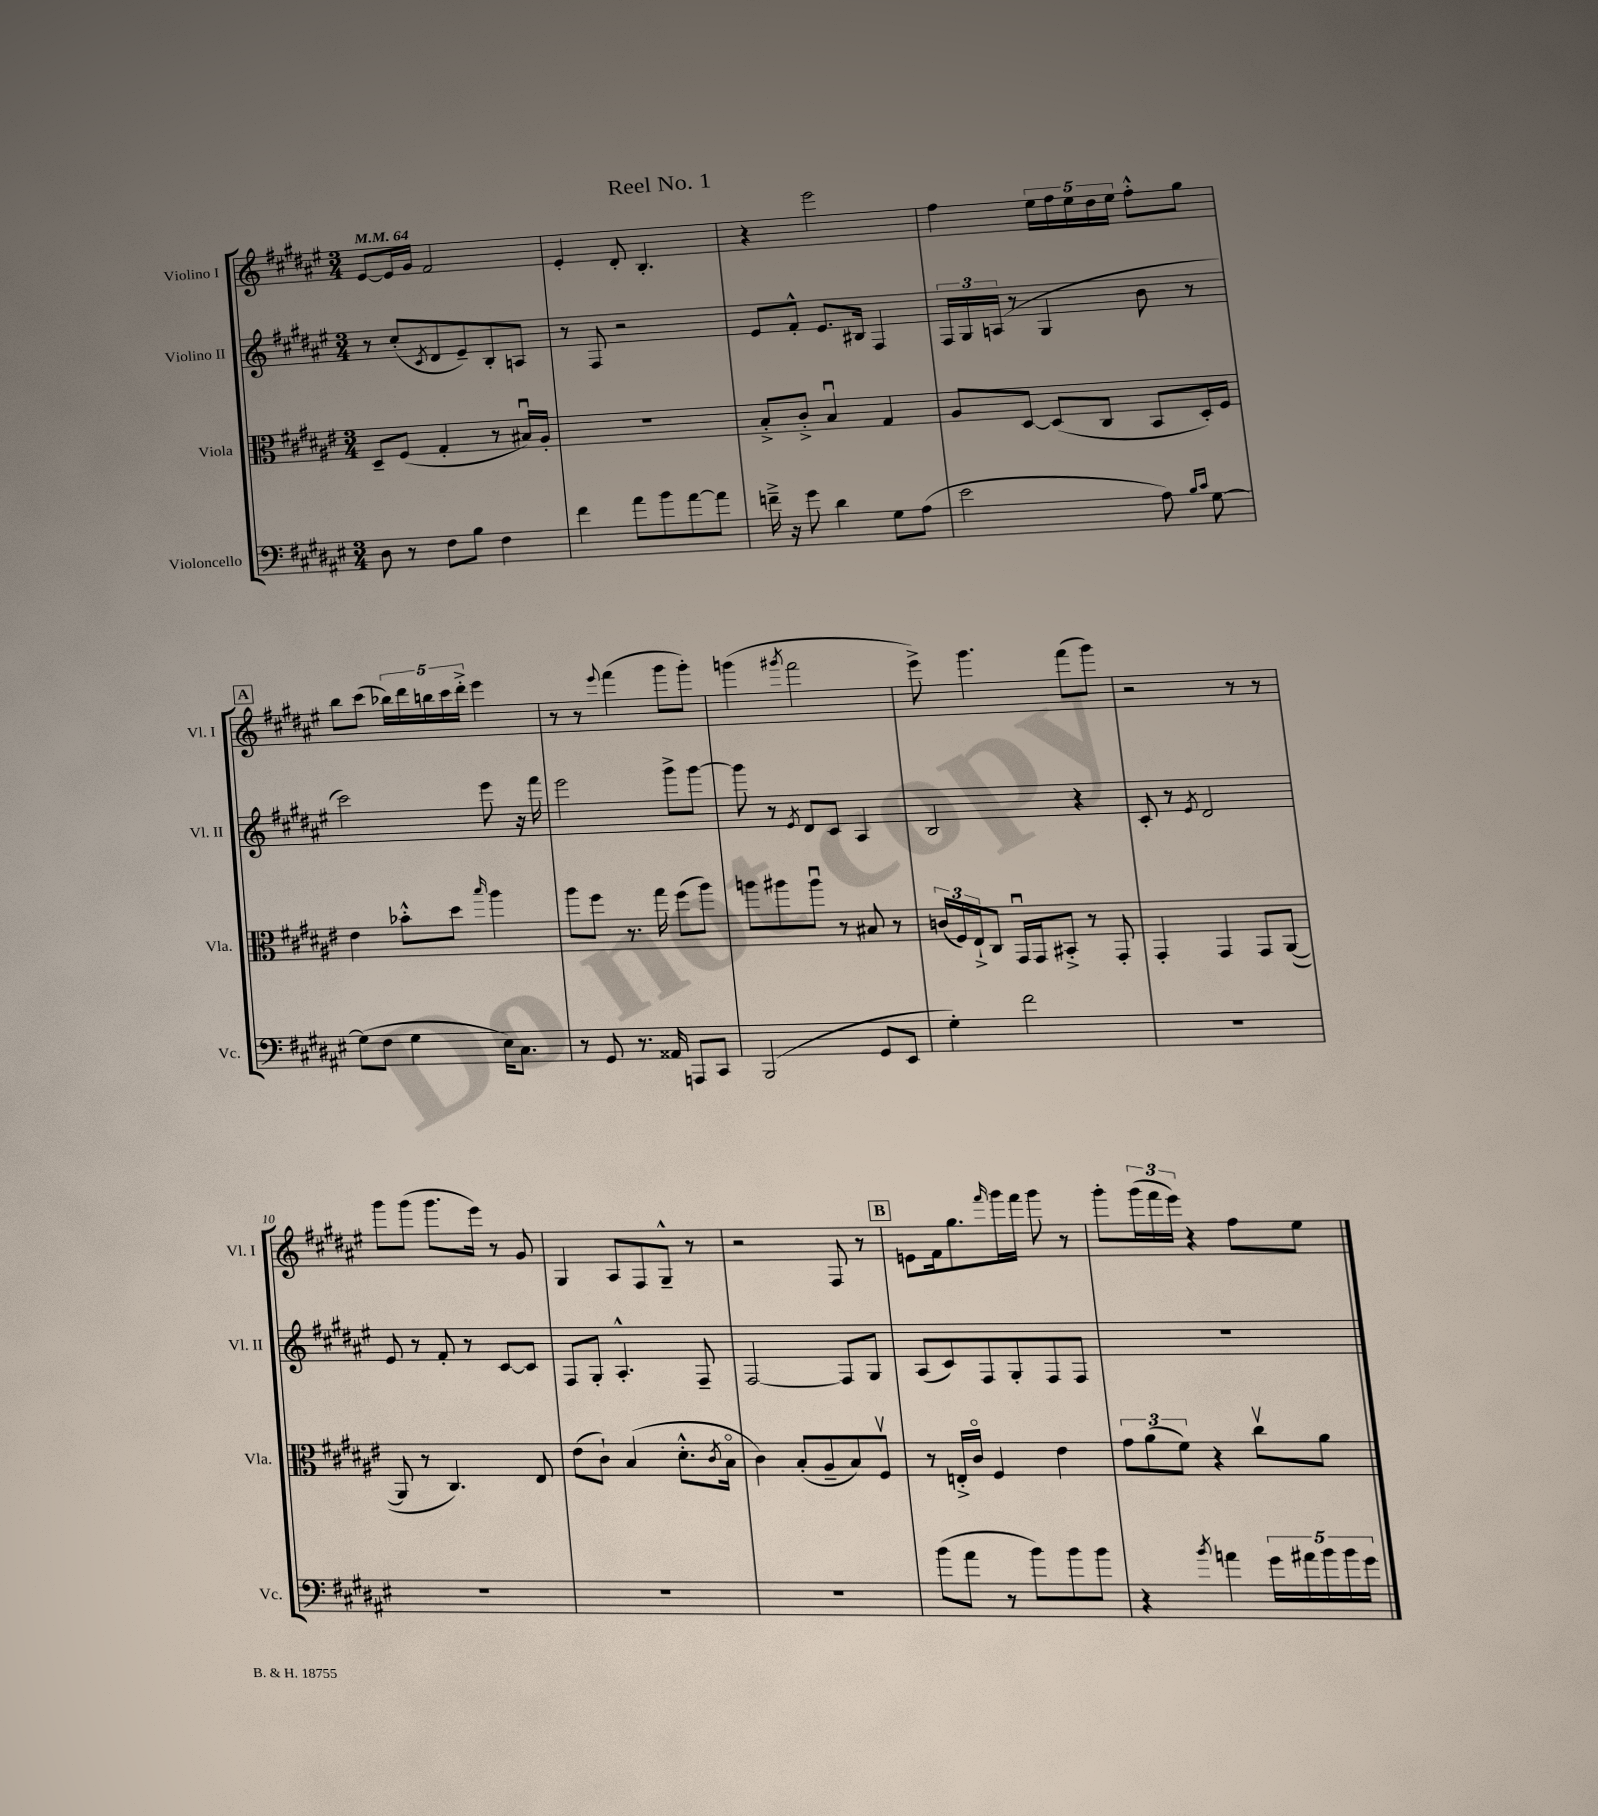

**kern	**kern	**kern	**kern
*part4	*part3	*part2	*part1
*staff4	*staff3	*staff2	*staff1
*I"Violoncello	*I"Viola	*I"Violino II	*I"Violino I
*I'Vc.	*I'Vla.	*I'Vl. II	*I'Vl. I
*clefF4	*clefC3	*clefG2	*clefG2
*k[f#c#g#d#a#e#]	*k[f#c#g#d#a#e#]	*k[f#c#g#d#a#e#]	*k[f#c#g#d#a#e#]
*M3/4	*M3/4	*M3/4	*M3/4
*MM64	*MM64	*MM64	*MM64
=1	=1	=1	=1
8D#\	8D#~/L	8r	[8e#/L
8r	(8F#/J	(8cc#'/L	16e#/L]
.	.	.	16g#/JJ
.	.	8qc#/	.
8F#\L	4G#'/	8d#/	2f#/
8B\J	.	8e#~/)	.
4F#\	8r	8B'/	.
.	16B#Xu/LL)	8An/J	.
.	16A#'/JJ	.	.
=2	=2	=2	=2
4f#\	2.r	8r	4e#'/
.	.	8F#/	.
8a#\L	.	2r	8d#'/
8b\	.	.	4.B'/
[8a#\	.	.	.
8a#\J]	.	.	.
=3	=3	=3	=3
16fn~^\	8B'^/L	8e#/L	4r
16r	.	.	.
8g#\	8c#'^/J	8f#'^^/J	.
4d#\	4Bu/	8.e#/L	2eee#\
.	.	16B#X/Jk	.
8G#\L	4G#/	4F#/	.
(8A#\J	.	.	.
=4	=4	=4	=4
2e#\	8A#/L	24F#/LL	4ff#\
.	.	24G#/	.
.	.	(24An/JJ	.
.	[8D#/J	8r	.
.	(8D#/L]	4G#/	20ee#\LL
.	.	.	20ff#\
.	.	.	20ee#\
.	8C#/J	.	.
.	.	.	20dd#\
.	.	.	20ee#\JJ
8A#\)	8BB/L	8b\	8ff#'^^\L
16qqB/LL	.	.	.
16qqc#/JJ	.	.	.
[8G#\	16D#'/L)	8r	8gg#\J
.	16F#/JJ	.	.
!!LO:LB:g=z
!!LO:REH:place=s1:t=A
=5	=5	=5	=5
(8G#\L]	4e#\	2ccc#\)	8bb\L
8F#\J	.	.	(8ccc#\J
4G#\	8b-X'^^\L	.	20bb-X\LL)
.	.	.	20ddd#\
.	.	.	20bbn\
.	8dd#\J	.	.
.	.	.	20ccc#\
.	.	.	20ddd#'^\JJ
.	16qqbb/	.	.
16E#\KL)	4aa#\	8eee#\	4eee#\
8.C#\J	.	.	.
.	.	16r	.
.	.	16fff#\	.
=6	=6	=6	=6
8r	8aa#\L	2eee#\	8r
8GG#/	8ff#\J	.	8r
.	.	.	8qqeee#/
8.r	8.r	.	(4fff#\
16AA##X/	16gg#\	.	.
8AAAn/L	(8ff#\L	8ggg#^\L	8ggg#\L
8CC#/J	8aa#\J)	[8ggg#\J	8ggg#'\J)
=7	=7	=7	=7
(2BBB/	8aan\L	8ggg#\]	(4gggn\
.	8aa#X\	8r	.
.	.	8qe#/	8qggg#X/
.	8aa#u\J	8d#/L	2fff#\
.	8r	8c#/J	.
8GG#/L	8B#X/	4A#/	.
8EE#/J	8r	.	.
=8	=8	=8	=8
4G#'\)	(24cn/LL	2B/	8eee#^\)
.	24F#/)	.	.
.	24E#`^/J	.	.
.	8C#/J	.	4.ggg#\
2f#\	16GG#u/LL	.	.
.	16GG#/J	.	.
.	8BB#X'^/J	.	.
.	8r	4r	(8fff#\L
.	8GG#'/	.	8ggg#\J)
=9	=9	=9	=9
2.r	4GG#'/	8c#'/	2r
.	.	8r	.
.	.	8qe#/	.
.	4GG#/	2d#/	.
.	8GG#/L	.	8r
.	([8AA#/J	.	8r
!!LO:LB:g=z
=10	=10	=10	=10
2.r	8AA#/]	8e#/	8ggg#\L
.	8r	8r	(8ggg#\J
.	4.C#/)	8f#'/	8.ggg#\L
.	.	8r	.
.	.	.	16eee#\Jk)
.	.	[8c#/L	8r
.	8E#/	8c#/J]	8g#/
=11	=11	=11	=11
2.r	(8e#\L	8F#/L	4G#/
.	8c#`\J)	8G#'/J	.
.	(4B/	4.A#'^^/	8A#/L
.	.	.	8F#/
.	8.d#'^^\L	.	8G#~^^/J
.	.	8F#~/	8r
.	8qc#/	.	.
.	16B\Jk	.	.
=12	=12	=12	=12
2.r	4c#\)	[2F#/	2r
.	(8B'/L	.	.
.	8A#~/	.	.
.	8B/)	8F#/L]	8F#/
.	8F#v/J	8G#/J	8r
!!LO:REH:place=s1:t=B
=13	=13	=13	=13
(8b\L	8r	(8A#/L	8en\L
8a#\J	16En'^/LL	8c#/)	16f#\k
.	16c#/JJ	.	8.gg#\
8r	4F#/	8F#/	.
.	.	.	16qqfff#/
8b\L)	.	8G#'/	16ggg#\L
.	.	.	16fff#\JJ
8b\	4e#\	8F#/	8ggg#\
8b\J	.	8F#/J	8r
=14	=14	=14	=14
4r	12g#\L	2.r	8ggg#'\L
.	(12a#\	.	.
.	.	.	(24ggg#\L
.	12f#\J)	.	24fff#\
.	.	.	24eee#\JJ)
8qb/	.	.	.
4an\	4r	.	4r
20g#\LL	8cc#v\L	.	8ff#\L
20a#X\	.	.	.
20b\	.	.	.
.	8a#\J	.	8ee#\J
20b\	.	.	.
20g#\JJ	.	.	.
==	==	==	==
*-	*-	*-	*-
